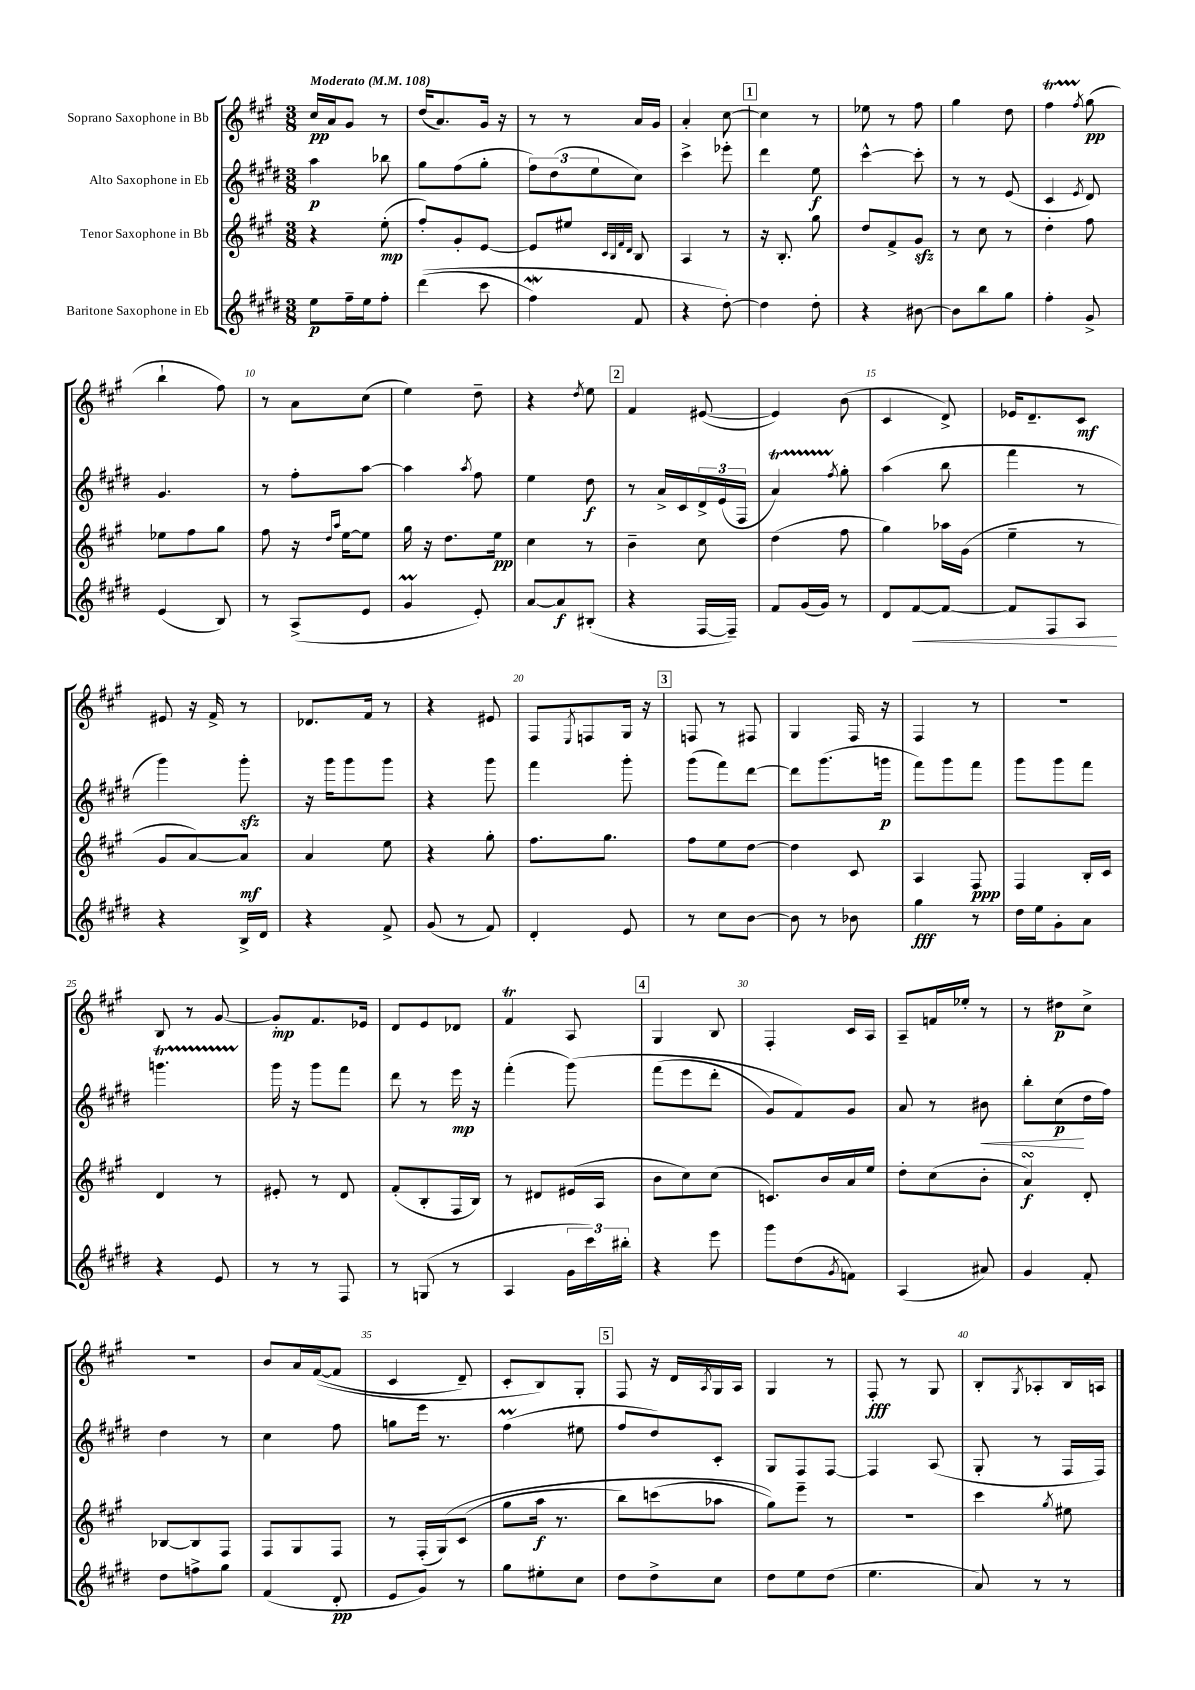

**kern	**kern	**kern	**kern
*staff4	*staff3	*staff2	*staff1
*clefG2	*clefG2	*clefG2	*clefG2
*k[f#c#g#d#]	*k[f#c#g#]	*k[f#c#g#d#]	*k[f#c#g#]
*M3/8	*M3/8	*M3/8	*M3/8
*MM108	*MM108	*MM108	*MM108
8ee\L	4r	4aa\	16cc#/LL
.	.	.	16a/J
16ff#~\L	.	.	8g#/J
16ee\J	.	.	.
8ff#'\J	(8ee'\	8bb-\	8r
=	=	=	=
&((4ddd#\	8ff#'/L)	8gg#\L	(16dd/LK
.	.	.	8.a/)
.	8g#'/	(8ff#\	.
8ccc#\	[8e/J	8gg#'\J	16g#/Jk
.	.	.	16r
=	=	=	=
4ff#\)	8e/]L	12ff#\L)	8r
.	.	(12dd#\	.
.	8ee#/J	.	8r
.	.	12ee\	.
.	32qqc#/LLL	.	.
.	32qqB/	.	.
.	32qqf#/	.	.
.	32qqd/JJJ	.	.
8f#/	8B/	8cc#\J)	16a/LL
.	.	.	16g#/JJ
=	=	=	=
4r	4A/	4ccc#^\	4a'/
[8dd#'\&)	8r	8eee-'\	[8cc#\
=	=	=	=
4dd#\]	16r	4ddd#\	4cc#\]
.	8.B'/	.	.
8dd#'\	8gg#\	8ee\	8r
=	=	=	=
4r	8dd/L	[4ccc#^^\	8ee-\
.	8f#^/	.	8r
[8b#\	8g#/J	8ccc#'\]	8ff#\
=	=	=	=
8b#\]L	8r	8r	4gg#\
8bb\	8cc#\	8r	.
8gg#\J	8r	(8e/	8dd\
=	=	=	=
4ff#'\	4dd'\	4c#/	4ff#\
.	.	8qe/	8qff#/
8g#^/	8ff#\	8d#/)	(8gg#\
=	=	=	=
(4e/	8ee-\L	4.g#/	4bb`\
.	8ff#\	.	.
8B/)	8gg#\J	.	8ff#\)
=	=	=	=
8r	8ff#\	8r	8r
(8A^/L	16r	8ff#'\L	8a\L
.	16qqdd/LL	.	.
.	16qqaa/JJ	.	.
.	[16ee\LK	.	.
8e/J	8ee\]J	[8aa\J	(8cc#\J
=	=	=	=
4g#/	16gg#\	4aa\]	4ee\)
.	16r	.	.
.	8.dd\L	.	.
.	.	8qaa/	.
8e'/)	.	8ff#\	8dd~\
.	16ee\Jk	.	.
=	=	=	=
[8a/L	4cc#\	4ee\	4r
8a/]	.	.	.
.	.	.	8qdd/
(8B#'/J	8r	8dd#\	8ee\
=	=	=	=
4r	4b~\	8r	4f#/
.	.	16a^/LL	.
.	.	16c#/	.
[16F#/LL	8cc#\	24d#^/	([8e#/
.	.	(24e/	.
16F#~/]JJ)	.	.	.
.	.	24F#/JJ	.
=	=	=	=
8f#/L	(4dd\	4a/)	4e#/])
(16g#/L	.	.	.
16g#/JJ)	.	.	.
.	.	8qff#/	.
8r	8ff#\	8gg#'\	(8b\
=	=	=	=
8d#/L	4gg#\)	(4aa\	4c#/
[8f#/	.	.	.
8f#/_J	16aa-\LL	8bb\	8d^/)
.	(16g#\JJ	.	.
=	=	=	=
8f#/]L	4ee~\	4fff#\	16e-/LK
.	.	.	8.d~/
8F#/	.	.	.
8A/J	8r	8r	8c#/J
=	=	=	=
4r	8g#/L	4ggg#\)	8e#/
.	[8a/)	.	16r
.	.	.	16f#^/
16B^/LL	8a/]J	8ggg#'\	8r
16d#/JJ	.	.	.
=	=	=	=
4r	4a/	16r	8.d-/L
.	.	16ggg#\LK	.
.	.	8ggg#\	.
.	.	.	16f#/Jk
8f#^/	8ee\	8ggg#\J	8r
=	=	=	=
(8g#/	4r	4r	4r
8r	.	.	.
8f#/)	8gg#'\	8ggg#\	8e#/
=	=	=	=
4d#'/	8.ff#\L	4fff#\	8F#/L
.	.	.	8qE/
.	.	.	8F/
.	8.gg#\J	.	.
8e/	.	8ggg#'\	16G#/Jk
.	.	.	16r
=	=	=	=
8r	8ff#\L	(8ggg#\L	8F/
8cc#\L	8ee\	8fff#\)	8r
[8b\J	[8dd\J	[8ddd#\J	8F#/
=	=	=	=
8b\]	4dd\]	8ddd#\]L	4G#/
8r	.	(8.ggg#\	.
8b-\	8c#/	.	16F#/
.	.	16ggg\Jk	16r
=	=	=	=
4gg#\	4A/	8fff#\L)	4F#/
.	.	8ggg#\	.
8r	8F#/	8fff#\J	8r
=	=	=	=
16dd#\LL	4F#/	8ggg#\L	4.r
16ee\J	.	.	.
8g#'\	.	8ggg#\	.
8a\J	16B'/LL	8fff#\J	.
.	16c#/JJ	.	.
=	=	=	=
4r	4d/	4.ggg\	8B/
.	.	.	8r
8e/	8r	.	[8g#/
=	=	=	=
8r	8e#'/	16ggg#\	8g#'/]L
.	.	16r	.
8r	8r	8ggg#\L	8.f#/
8F#/	8d/	8fff#\J	.
.	.	.	16e-/Jk
=	=	=	=
8r	(8f#'/L	8ddd#\	8d/L
(8G/	8B'/	8r	8e/
8r	16F#/L	16eee\	8d-/J
.	16B/JJ)	16r	.
=	=	=	=
4A/	8r	(4fff#'\	4f#/
.	8d#/L	.	.
24g#\LL	(16e#/L	&(8ggg#\)	8A/
24ccc#\)	.	.	.
.	16A/JJ	.	.
24bb#'\JJ	.	.	.
=	=	=	=
4r	8b\L	(8fff#\L	4G#/
.	8cc#\)	8eee\	.
8eee\	(8cc#\J	8ddd#'\J	8B/
=	=	=	=
8ggg#\L	8.c/L)	8g#/L)	4F#'/
(8dd#\	.	8f#/&)	.
.	16b/L	.	.
8qg#/	.	.	.
8f\J)	16a/	8g#/J	16c#/LL
.	16ee/JJ	.	16A/JJ
=	=	=	=
(4A/	8dd'\L	8a/	8A~/L
.	(8cc#\	8r	16f/L
.	.	.	16ee-'/JJ
8a#/)	8b'\J	8b#\	8r
=	=	=	=
4g#/	4a/)	8bb'\L	8r
.	.	(8cc#\	8dd#\L
8f#'/	8d'/	16dd#\L	8cc#^\J
.	.	16ff#\JJ)	.
=	=	=	=
8dd#\L	[8B-/L	4dd#\	4.r
8ff^\	8B-/]	.	.
8gg#\J	8F#/J	8r	.
=	=	=	=
(4f#/	8F#/L	4cc#\	8b/L
.	8G#/	.	16a/L
.	.	.	&(([16f#/J
8d#'/	8F#/J	8ff#\	8f#/]J
=	=	=	=
8e/L	8r	8gg\L	4c#/
8g#/J)	(16F#'/LL	16eee\Jk	.
.	&(16G#/J)	8.r	.
8r	(8c#/J	.	8d~/)
=	=	=	=
8gg#\L	8gg#\L	(4ff#\	8c#'/L
8ee#'\	16aa\Jk	.	8B/&)
.	8.r	.	.
8cc#\J	.	8ee#\	8G#'/J
=	=	=	=
8dd#\L	8bb\L)	8ff#/L	8F#/
8dd#^\	(8ccc\	8dd#/)	16r
.	.	.	16d/LL
.	.	.	8qA/
8cc#\J	8aa-\J	8c#'/J	16G#/
.	.	.	16A/JJ
=	=	=	=
8dd#\L	8gg#\L)&)	8G#/L	4G#/
8ee\	8eee~\J	8F#/	.
(8dd#\J	8r	[8F#/J	8r
=	=	=	=
4.ee\	4.r	4F#/]	8F#'/
.	.	.	8r
.	.	(8A/	8G#/
=	=	=	=
8a/)	4ccc#\	8G#'/	8B'/L
.	.	.	8qG#/
8r	.	8r	8A-'/
.	8qgg#/	.	.
8r	8ee#\	16F#/LL	16B/L
.	.	16F#/JJ)	16A/JJ
==	==	==	==
*-	*-	*-	*-
